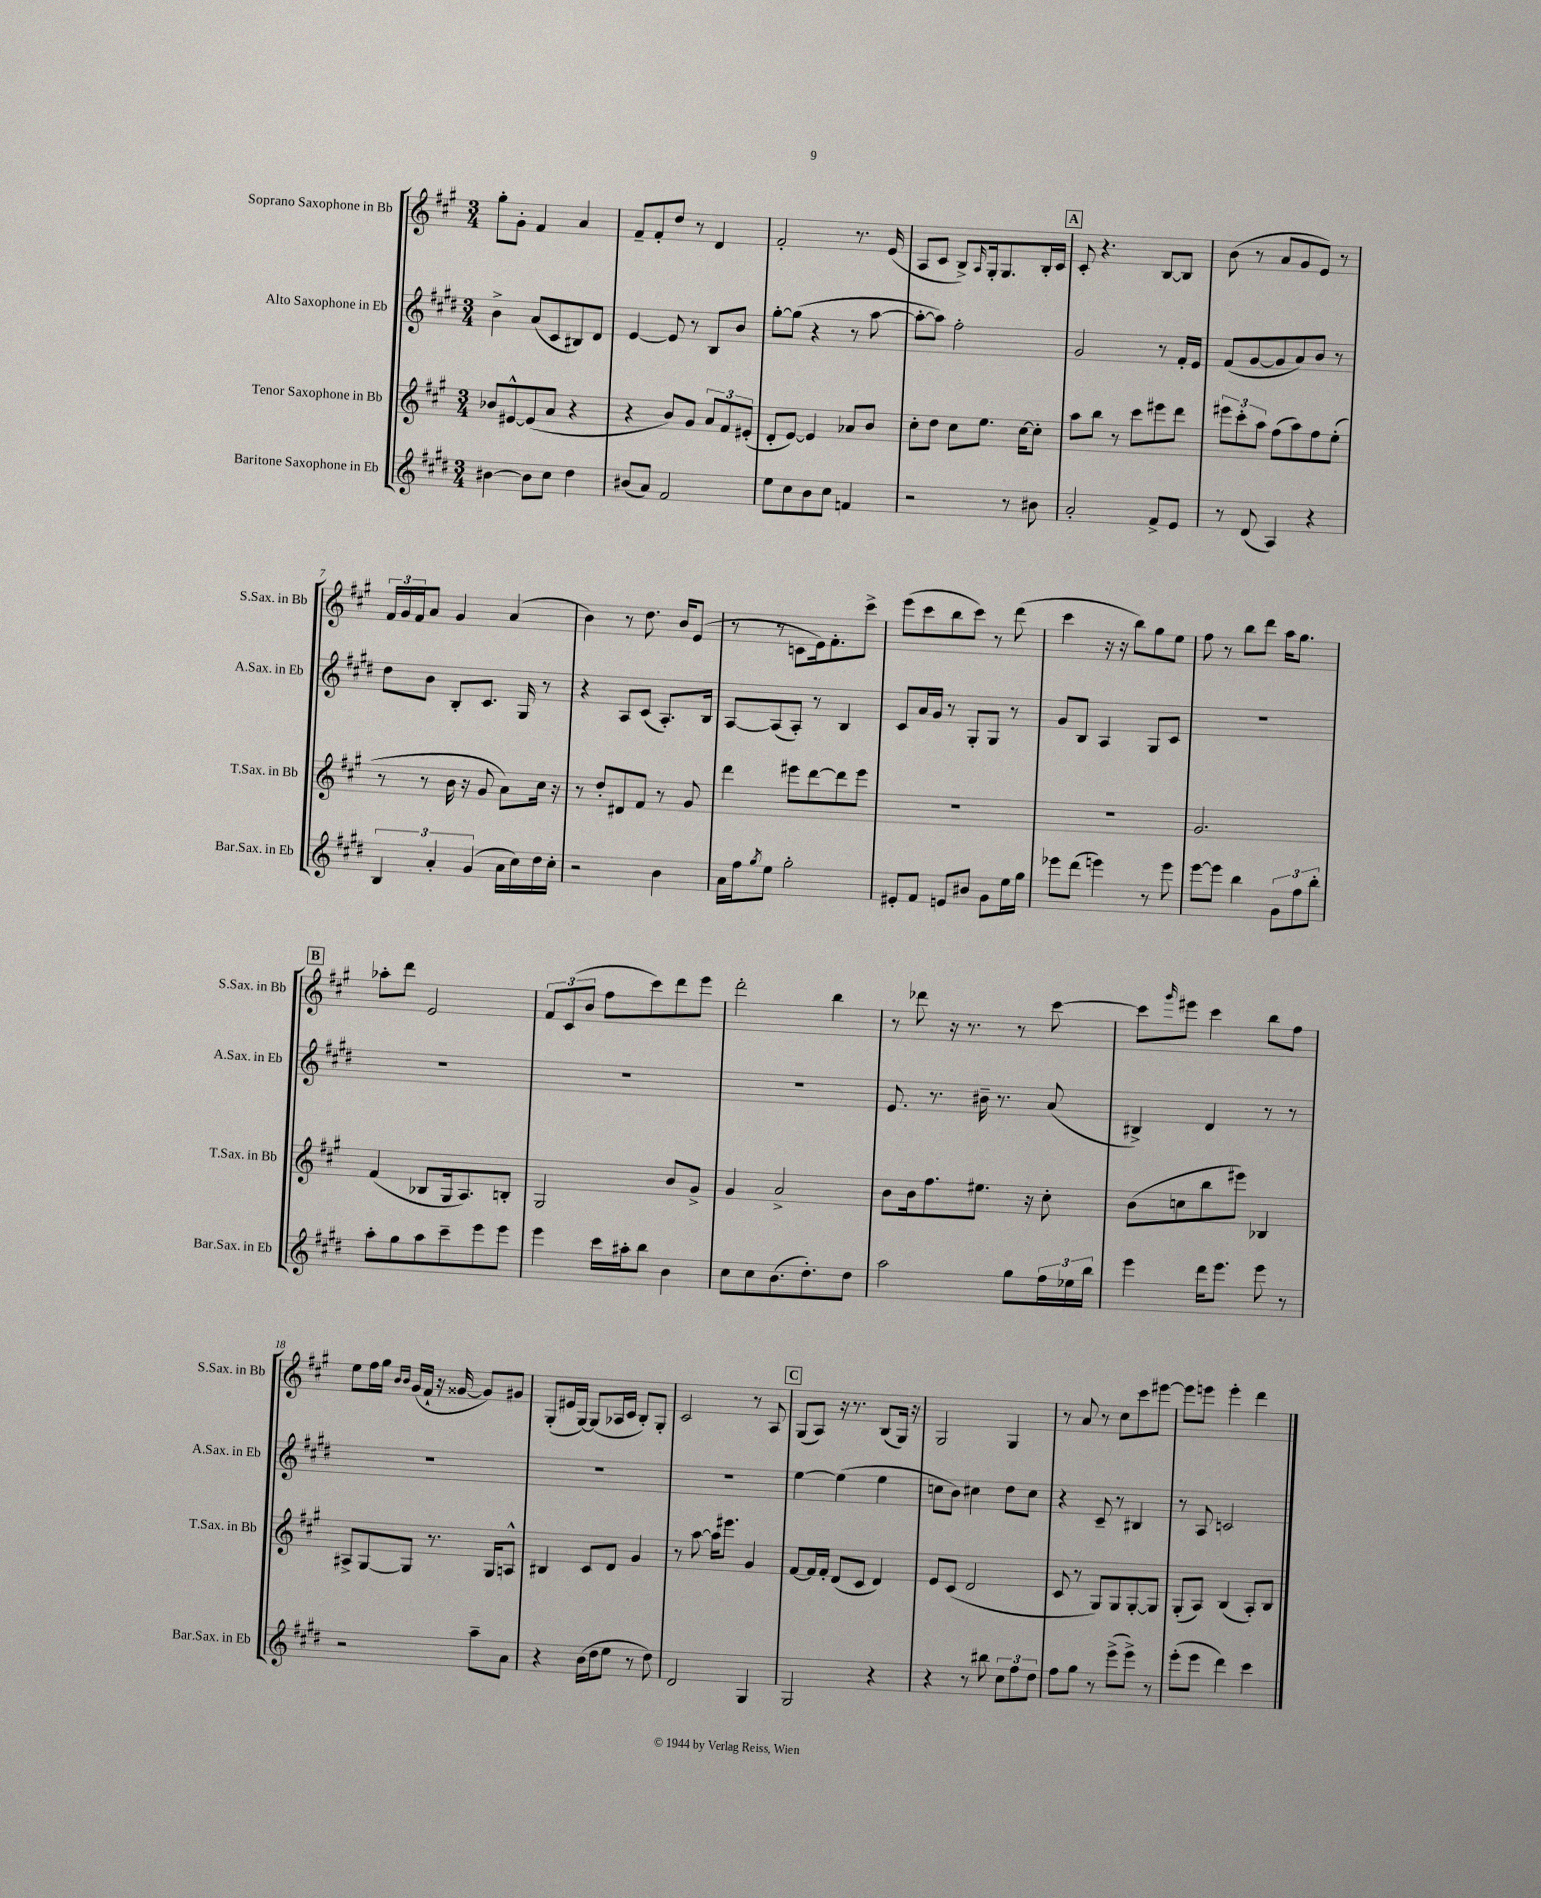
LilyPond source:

<<
\new StaffGroup <<
\new Staff = "s0" \with { instrumentName = "Soprano Saxophone in Bb" shortInstrumentName = "S.Sax. in Bb" } {
    \clef treble \key a \major \numericTimeSignature \time 3/4
    gis''8-. gis'8-. fis'4 a'4 |
    fis'8-- fis'8-. d''8 r8 d'4 |
    fis'2-. r8. e'16( |
    a8 cis'8 b8->) \grace { a16 } gis16-. gis8. b16-. cis'16 |
    \mark \markup { \box "A" } cis'8-. r4. b8~ b8 |
    b'8( r8 a'8 gis'8 e'8) r8 |
    \tuplet 3/2 { fis'16 gis'16 fis'16 } a'8 gis'4 a'4( |
    b'4) r8 d''8. b'16 e'8( |
    r8 r8 c'8 e'16) fis'8.-. cis'''8-> |
    e'''8( cis'''8 b''8 cis'''8) r8 d'''8( |
    cis'''4 r16 r16 b''8) gis''8 e''8 |
    fis''8 r8 b''8 d'''8 a''16 gis''8. |
    \mark \markup { \box "B" } aes''8-. d'''8 e'2 |
    \tuplet 3/2 { fis'8 cis'8( b'8 } fis''8 cis'''8) d'''8 e'''8 |
    d'''2-. b''4 |
    r8 des'''8 r16 r8. r8 cis'''8~ |
    cis'''8 \grace { gis'''16 } eis'''8 cis'''4 b''8 fis''8 |
    e''8 fis''16 gis''16 \grace { b'16 b'16 } gis'16( fis'16-! r16 gisis'16~ gisis'8) gis'8 |
    gis8-.( eis'16 gis16~) gis8( aes16 cis'16 b8-.) gis8-. |
    cis'2 r8 a8 |
    \mark \markup { \box "C" } gis8( a8) r16 r8. b8( gis16) r16 |
    gis2 gis4 |
    r8 a'8 r8 cis''8 cis'''8 eis'''8~ |
    eis'''8 e'''8 e'''4-. d'''4 \bar "|." |
}
\new Staff = "s1" \with { instrumentName = "Alto Saxophone in Eb" shortInstrumentName = "A.Sax. in Eb" } {
    \clef treble \key e \major \numericTimeSignature \time 3/4
    b'4-> a'8( cis'8 bis8) dis'8 |
    e'4~ e'8 r8 b8 b'8 |
    gis''8~-. gis''8( r4 r8 a''8~ |
    a''8~-. a''8) fis''2-. |
    \mark \markup { \box "A" } gis'2 r8 fis'16-. e'16 |
    fis'8( gis'8~ gis'8 a'8) b'8 r8 |
    dis''8 b'8 b8-. cis'8. gis16 r8 |
    r4 a8 cis'8( a8.-.) b16 |
    a8~ a8( a8-.) r8 b4 |
    cis'8 a'16 gis'16 r8 gis8-. gis8 r8 |
    gis'8 b8 a4 gis8 cis'8 |
    R2. |
    \mark \markup { \box "B" } R2. |
    R2. |
    R2. |
    e'8. r8. bis'16-- r8. a'8( |
    bis4->) dis'4 r8 r8 |
    R2. |
    R2. |
    R2. |
    \mark \markup { \box "C" } e''4~ e''4( e''4 |
    c''8 b'8) cis''4 dis''8 cis''8 |
    r4 cis'8-- r8 bis4 |
    r8 a8 c'2 \bar "|." |
}
\new Staff = "s2" \with { instrumentName = "Tenor Saxophone in Bb" shortInstrumentName = "T.Sax. in Bb" } {
    \clef treble \key a \major \numericTimeSignature \time 3/4
    bes'8 eis'8~-^ eis'8( a'8 r4 |
    r4 b'8) gis'8 \tuplet 3/2 { a'8 fis'8 eis'8-.( } |
    d'8-. e'8~) e'4 aes'8 b'8 |
    cis''8-. d''8 cis''8 e''8. cis''16~ cis''8-. |
    \mark \markup { \box "A" } a''8 b''8 r8 cis'''8 eis'''8 d'''8 |
    \tuplet 3/2 { eis'''8 cis'''8-. a''8 } fis''8( a''8) fis''8 e''8-.( |
    r8 r8 b'16 r16 gis'8 a'8) cis''16 r16 |
    r8 d''8-. dis'8 fis'8 r8 gis'8 |
    d'''4 eis'''8 d'''8~ d'''8 eis'''8 |
    R2. |
    R2. |
    gis'2. |
    \mark \markup { \box "B" } fis'4( bes8 gis16 a8.) b8-. |
    gis2 b'8 gis'8-> |
    gis'4 a'2-> |
    b'8 b'16 fis''8. eis''8. r16 cis''8-. |
    b'8( c''8 b''8 eis'''8) bes4 |
    ais8-> gis8~ gis8 r8. gis16 a8-^ |
    bis4 cis'8 d'8 gis'4 |
    r8 a''8~ a''16 eis'''8. gis'4 |
    \mark \markup { \box "C" } fis'8~ fis'16 fis'16-. d'8( cis'8 d'4) |
    e'8 cis'8( d'2 |
    cis'8 r8 gis8) gis8 gis8~-. gis8 |
    gis8-.( a8) b4( a8-.) b8 \bar "|." |
}
\new Staff = "s3" \with { instrumentName = "Baritone Saxophone in Eb" shortInstrumentName = "Bar.Sax. in Eb" } {
    \clef treble \key e \major \numericTimeSignature \time 3/4
    bis'4~ bis'8 cis''8 dis''4 |
    bis'8( a'8) fis'2 |
    e''8 cis''8 b'8 cis''8 f'4 |
    r2 r8 bis'8 |
    \mark \markup { \box "A" } a'2-. fis'8-> e'8 |
    r8 dis'8( a4) r4 |
    \tuplet 3/2 { b4 a'4-. gis'4( } a'16 cis''16) dis''16 cis''16-. |
    r2 b'4 |
    a'16 fis''16 \acciaccatura { gis''8 } e''8 gis''2-. |
    eis'8-. fis'8 e'8 bis'8 gis'8 e''16 gis''16 |
    ees'''8 dis'''8( e'''4) r8 e'''8 |
    e'''8~ e'''8 b''4 \tuplet 3/2 { gis'8 fis''8 b''8-. } |
    \mark \markup { \box "B" } a''8-. gis''8 a''8 cis'''8-- e'''8 e'''8 |
    e'''4 cis'''16 ais''16-. b''8 b'4 |
    cis''8 cis''8 b'8.( dis''8.-.) dis''8 |
    a''2 gis''8 \tuplet 3/2 { fis''16 ees''16 b''16 } |
    e'''4 dis'''16 e'''8. e'''8 r8 |
    r2 a''8-- a'8 |
    r4 b'16( dis''16 e''8 r8 dis''8) |
    dis'2 gis4 |
    \mark \markup { \box "C" } gis2 r4 |
    r4 r8 bis''8 \tuplet 3/2 { cis''8 fis''8 dis''8 } |
    fis''8 gis''8 r8 e'''8->( e'''8->) r8 |
    e'''8-.( e'''8 dis'''4) cis'''4 \bar "|." |
}
>>
>>
